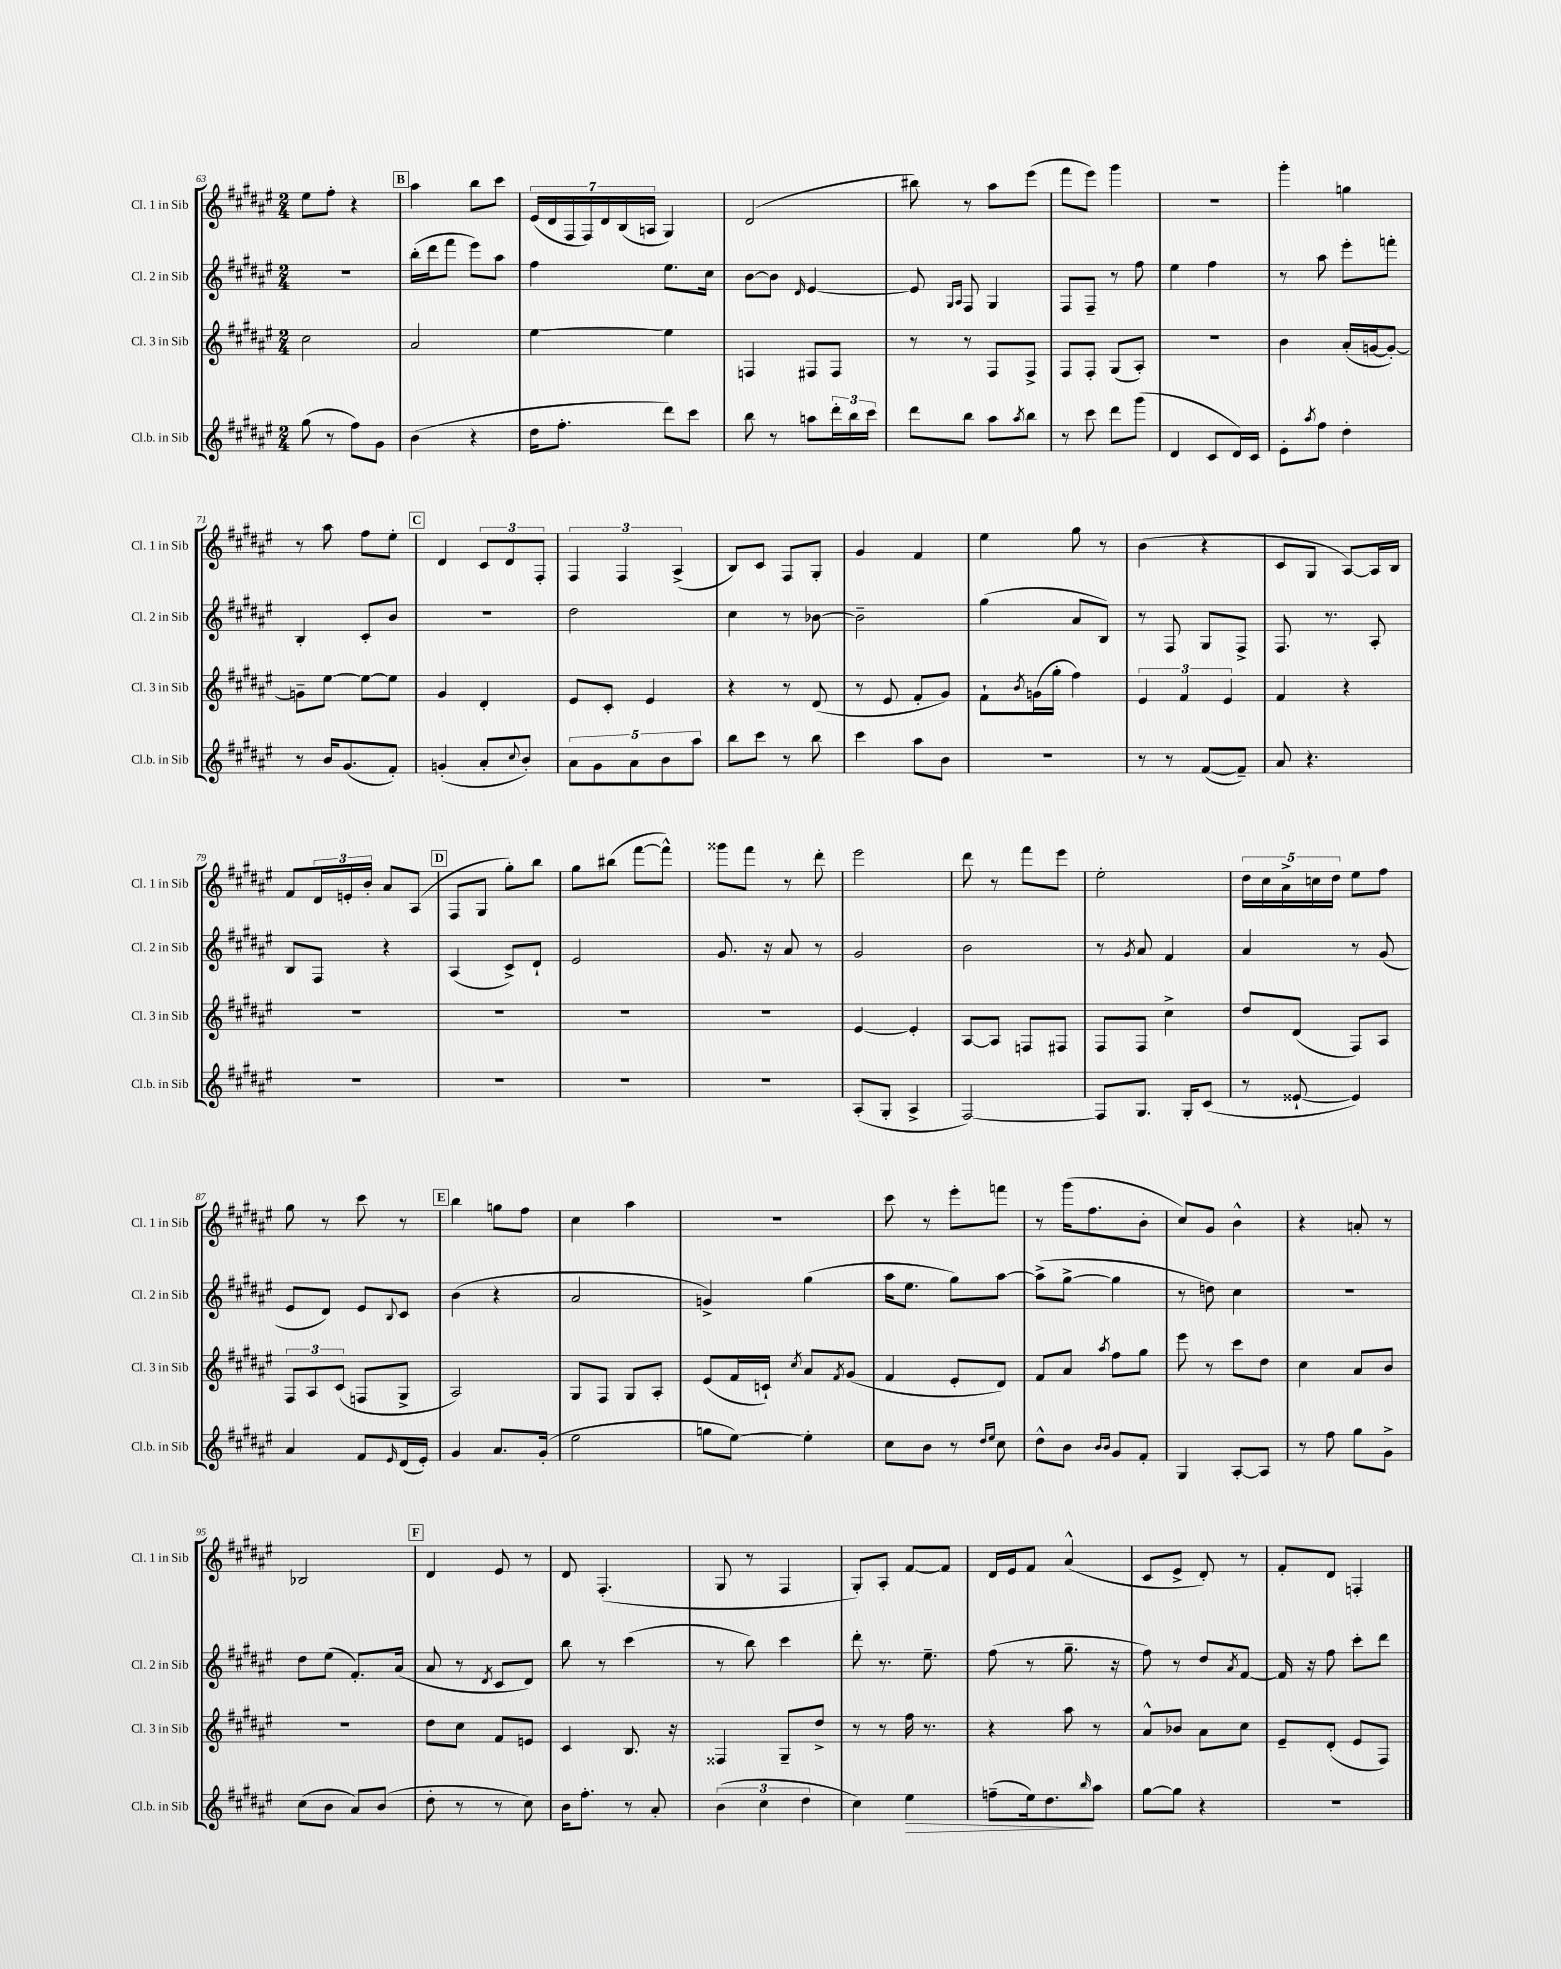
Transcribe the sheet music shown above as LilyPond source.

<<
\new StaffGroup <<
\new Staff = "s0" \with { instrumentName = "Cl. 1 in Sib" shortInstrumentName = "Cl. 1 in Sib" } {
    \clef treble \key fis \major \numericTimeSignature \time 2/4
    eis''8 fis''8-. r4 |
    \mark \markup { \box "B" } ais''4 b''8 cis'''8 |
    \tuplet 7/4 { eis'16( dis'16 fis16 fis16) dis'16 b16( a16 } gis4) |
    dis'2( |
    bis''8) r8 ais''8 eis'''8( |
    fis'''8 eis'''8) gis'''4 |
    r2 |
    gis'''4-. g''4 |
    r8 ais''8 fis''8 eis''8-. |
    \mark \markup { \box "C" } dis'4 \tuplet 3/2 { cis'8 dis'8 fis8-. } |
    \tuplet 3/2 { fis4 fis4 ais4->( } |
    b8) cis'8 fis8 gis8-. |
    gis'4 fis'4 |
    eis''4 gis''8 r8 |
    b'4( r4 |
    cis'8 gis8 ais8~) ais16 b16 |
    fis'8 \tuplet 3/2 { dis'16 e'16-. b'16-. } ais'8 ais8( |
    \mark \markup { \box "D" } fis8 gis8 gis''8-.) b''8 |
    gis''8 bis''8( fis'''8~ fis'''8-^) |
    gisis'''8 fis'''8 r8 dis'''8-. |
    eis'''2 |
    dis'''8 r8 fis'''8 eis'''8 |
    eis''2-. |
    \tuplet 5/4 { dis''16 cis''16 ais'16-> c''16 dis''16 } eis''8 fis''8 |
    gis''8 r8 cis'''8 r8 |
    \mark \markup { \box "E" } b''4 g''8 fis''8 |
    cis''4 ais''4 |
    R2 |
    cis'''8 r8 eis'''8-. f'''8 |
    r8 gis'''16( fis''8. b'8-. |
    cis''8) gis'8 b'4-^ |
    r4 a'8-. r8 |
    bes2 |
    \mark \markup { \box "F" } dis'4 eis'8 r8 |
    dis'8 fis4.-.( |
    gis8 r8 fis4 |
    gis8-.) ais8-. fis'8~ fis'8 |
    dis'16 eis'16 fis'8 ais'4-^( |
    cis'8 eis'8-> dis'8-.) r8 |
    fis'8-. dis'8 f4-. \bar "|." |
}
\new Staff = "s1" \with { instrumentName = "Cl. 2 in Sib" shortInstrumentName = "Cl. 2 in Sib" } {
    \clef treble \key fis \major \numericTimeSignature \time 2/4
    r2 |
    \mark \markup { \box "B" } b''16-.( dis'''16 fis'''8 eis'''8) ais''8 |
    fis''4 eis''8. cis''16 |
    b'8~ b'8 \grace { dis'16 } eis'4~ |
    eis'8 \grace { gis16 ais16 } fis8 gis4 |
    fis8 fis8-- r8 fis''8 |
    eis''4 fis''4 |
    r8 ais''8 eis'''8-. f'''8-. |
    b4-. cis'8-. b'8 |
    \mark \markup { \box "C" } R2 |
    dis''2 |
    cis''4 r8 bes'8~ |
    bes'2-- |
    gis''4( ais'8 b8) |
    r8 fis8 gis8 fis8-> |
    fis8. r8. ais8-. |
    b8 fis8 r4 |
    \mark \markup { \box "D" } ais4( cis'8->) dis'8-! |
    eis'2 |
    gis'8. r16 ais'8 r8 |
    gis'2 |
    b'2 |
    r8 \acciaccatura { gis'8 } ais'8 fis'4 |
    ais'4 r8 gis'8( |
    eis'8 dis'8) eis'8 \appoggiatura { b8 } cis'8 |
    \mark \markup { \box "E" } b'4( r4 |
    ais'2 |
    g'4->) gis''4( |
    ais''16 eis''8. gis''8) ais''8~ |
    ais''8->( gis''8~-> gis''4 |
    r8 d''8) cis''4 |
    r2 |
    dis''8 eis''8( fis'8.-.) ais'16( |
    \mark \markup { \box "F" } ais'8 r8 \acciaccatura { dis'8 } cis'8 dis'8) |
    b''8 r8 cis'''4( |
    r8 b''8) cis'''4 |
    dis'''8-. r8. eis''8.-- |
    fis''8( r8 gis''8.-- r16 |
    fis''8) r8 dis''8 \acciaccatura { ais'8 } fis'8~ |
    fis'16 r16 fis''8 cis'''8-. dis'''8 \bar "|." |
}
\new Staff = "s2" \with { instrumentName = "Cl. 3 in Sib" shortInstrumentName = "Cl. 3 in Sib" } {
    \clef treble \key fis \major \numericTimeSignature \time 2/4
    cis''2 |
    \mark \markup { \box "B" } ais'2 |
    eis''4~ eis''4 |
    f4 fis8 fis8 |
    r8 r8 fis8 fis8-> |
    fis8 fis8-. gis8( ais8-.) |
    R2 |
    b'4 ais'16-.( g'16~ g'8~-.) |
    g'8-- eis''8~ eis''8~ eis''8 |
    \mark \markup { \box "C" } gis'4 dis'4-. |
    eis'8 cis'8-. eis'4 |
    r4 r8 dis'8( |
    r8 eis'8 fis'8-. gis'8) |
    fis'8-! \acciaccatura { b'8 } g'16( gis''16-. fis''4) |
    \tuplet 3/2 { eis'4 fis'4 eis'4 } |
    fis'4 r4 |
    R2 |
    \mark \markup { \box "D" } R2 |
    R2 |
    R2 |
    eis'4~ eis'4-. |
    ais8~ ais8 f8 fis8 |
    fis8 fis8 cis''4-> |
    dis''8 dis'8( fis8) ais8 |
    \tuplet 3/2 { fis8 ais8 cis'8( } f8 gis8-> |
    \mark \markup { \box "E" } ais2) |
    gis8 fis8 gis8 ais8-. |
    eis'8( fis'16 c'16-!) \acciaccatura { cis''8 } ais'8 \acciaccatura { fis'8 } gis'8( |
    fis'4 eis'8-. dis'8) |
    fis'8 ais'8 \acciaccatura { ais''8 } fis''8 gis''8 |
    eis'''8 r8 cis'''8 dis''8 |
    cis''4 ais'8 b'8 |
    R2 |
    \mark \markup { \box "F" } dis''8 cis''8 fis'8 e'8 |
    cis'4 b8. r16 |
    fisis4 gis8-- dis''8-> |
    r8 r8 fis''16 r8. |
    r4 ais''8 r8 |
    ais'8-^ bes'8 ais'8 cis''8 |
    eis'8-- dis'8-.( eis'8 fis8) \bar "|." |
}
\new Staff = "s3" \with { instrumentName = "Cl.b. in Sib" shortInstrumentName = "Cl.b. in Sib" } {
    \clef treble \key fis \major \numericTimeSignature \time 2/4
    gis''8( r8 fis''8) gis'8 |
    \mark \markup { \box "B" } b'4( r4 |
    dis''16 fis''8.-. dis'''8) cis'''8 |
    b''8 r8 a''8 \tuplet 3/2 { dis'''16-. b''16 cis'''16 } |
    dis'''8 b''8 ais''8 \acciaccatura { ais''8 } b''8 |
    r8 cis'''8 dis'''8 gis'''8( |
    dis'4 cis'8 dis'16) cis'16 |
    eis'8-. \acciaccatura { ais''8 } fis''8 dis''4-. |
    r8 b'16 gis'8.( fis'8-.) |
    \mark \markup { \box "C" } g'4-.( ais'8-. \appoggiatura { cis''8 } b'8-.) |
    \tuplet 5/4 { ais'8 gis'8 ais'8 b'8 ais''8 } |
    b''8 cis'''8 r8 b''8 |
    cis'''4 ais''8 b'8 |
    r2 |
    r8 r8 fis'8~( fis'8--) |
    ais'8 r4. |
    R2 |
    \mark \markup { \box "D" } R2 |
    R2 |
    R2 |
    ais8-.( gis8-. ais4-> |
    fis2~) |
    fis8 gis8. gis16-. cis'8( |
    r8 eisis'8~-! eisis'4) |
    ais'4 fis'8 \grace { eis'16 } dis'16( eis'16-.) |
    \mark \markup { \box "E" } gis'4 ais'8. gis'16-.( |
    eis''2 |
    g''8 eis''8~) eis''4-. |
    cis''8 b'8 r8 \grace { dis''16 eis''16 } cis''8 |
    dis''8-^ b'8 \grace { b'16 b'16 } gis'8 fis'8-. |
    gis4 ais8~-. ais8 |
    r8 fis''8 gis''8 gis'8-> |
    cis''8( b'8 ais'8) b'8( |
    \mark \markup { \box "F" } dis''8-. r8 r8 cis''8) |
    b'16 fis''8.-. r8 ais'8-. |
    \tuplet 3/2 { b'4( cis''4 dis''4 } |
    cis''4) eis''4\> |
    f''8--( eis''16) dis''8.\! \grace { b''16 } ais''8 |
    gis''8~ gis''8 r4 |
    R2 \bar "|." |
}
>>
>>
\layout { \context { \Score currentBarNumber = #63 } }
